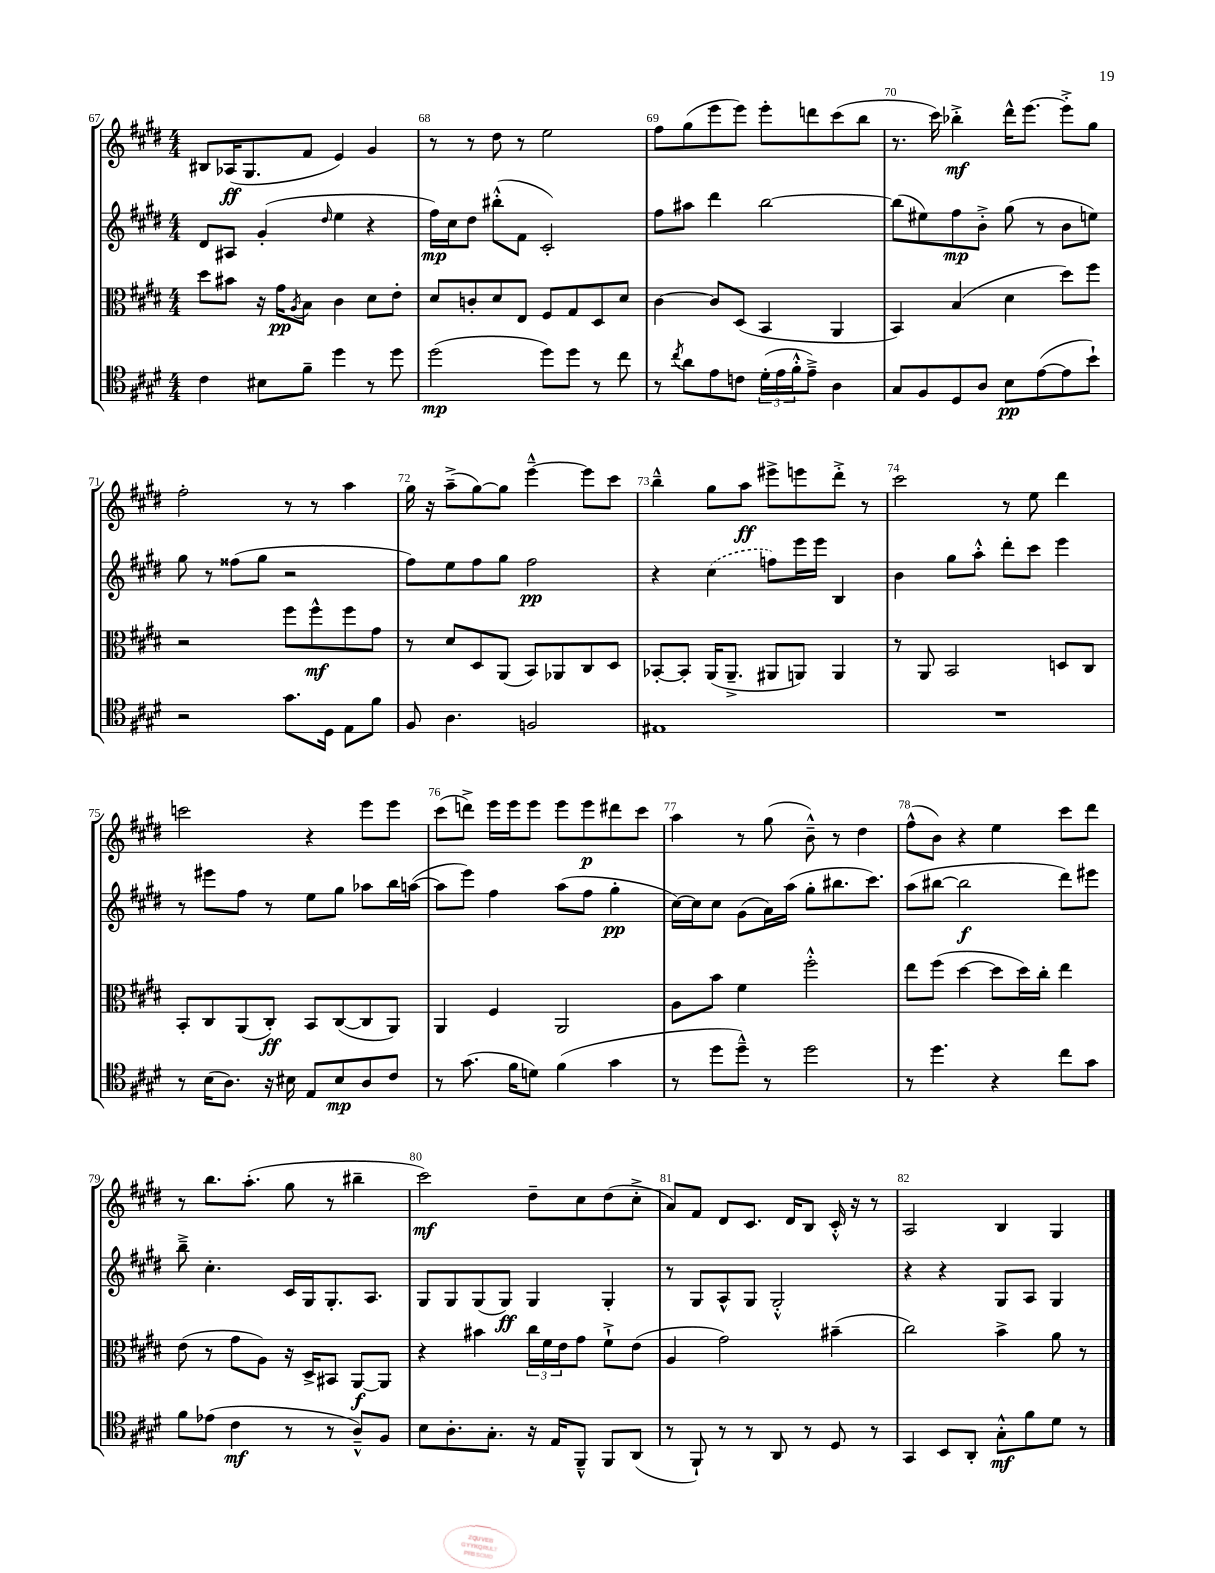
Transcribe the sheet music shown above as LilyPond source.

<<
\new StaffGroup <<
\new Staff = "s0" {
    \clef treble \key e \major \numericTimeSignature \time 4/4
    bis8 aes16\ff( gis8. fis'8 e'4) gis'4 |
    r8 r8 dis''8 r8 e''2 |
    fis''8 gis''8( e'''8 e'''8) e'''8-. d'''8 cis'''8( b''8 |
    r8. cis'''16) bes''4-.->\mf dis'''16-^ e'''8.~ e'''8-.-> gis''8 |
    fis''2-. r8 r8 a''4 |
    gis''16 r16 a''8--->( gis''8~) gis''8 e'''4~---^ e'''8 cis'''8 |
    b''4---^ gis''8 a''8\ff eis'''8-> e'''8 dis'''8-.-> r8 |
    cis'''2 r8 e''8 dis'''4 |
    c'''2 r4 e'''8 e'''8 |
    cis'''8( d'''8->) e'''16 e'''16 e'''8 e'''8 e'''8\p dis'''8 cis'''8 |
    a''4 r8 gis''8( b'8---^) r8 dis''4 |
    fis''8-^( b'8) r4 e''4 cis'''8 dis'''8 |
    r8 b''8. a''8.-.( gis''8 r8 bis''4-- |
    cis'''2\mf) dis''8-- cis''8 dis''8( cis''8-.-> |
    a'8) fis'8 dis'8 cis'8. dis'16 b8 cis'16-.-^ r16 r8 |
    a2 b4 gis4 \bar "|." |
}
\new Staff = "s1" {
    \clef treble \key e \major \numericTimeSignature \time 4/4
    dis'8 ais8 gis'4-.( \grace { dis''16 } e''4 r4 |
    fis''16\mp) cis''16 dis''8 bis''8-.-^( fis'8 cis'2-.) |
    fis''8 ais''8 dis'''4 b''2~ |
    b''8( eis''8) fis''8\mp b'8-.-> gis''8( r8 b'8 e''8) |
    gis''8 r8 fisis''8( gis''8 r2 |
    fis''8) e''8 fis''8 gis''8 fis''2\pp |
    r4 \once \slurDashed cis''4( f''8) e'''16 e'''16 b4 |
    b'4 gis''8 a''8-.-^ dis'''8-. cis'''8 e'''4 |
    r8 eis'''8 fis''8 r8 e''8 gis''8 aes''8 b''16 a''16~( |
    a''8 e'''8) fis''4 a''8( fis''8 gis''4-.\pp |
    cis''16~) cis''16 cis''8 gis'8( a'16) a''16( gis''8-. bis''8. cis'''8.) |
    a''8( bis''8~ bis''2\f dis'''8) eis'''8 |
    b''8---> cis''4.-. cis'16 gis16 gis8.-. a8. |
    gis8 gis8 gis8( gis8\ff) gis4 gis4-. |
    r8 gis8 a8-^ gis8 gis2-.-^ |
    r4 r4 gis8 a8 gis4 \bar "|." |
}
\new Staff = "s2" {
    \clef alto \key e \major \numericTimeSignature \time 4/4
    dis''8 bis'8 r16 gis'16\pp \acciaccatura { a8 } b8 cis'4 dis'8 e'8-. |
    dis'8 c'8-. dis'8 e8 fis8 gis8 dis8 dis'8 |
    cis'4~ cis'8 dis8( b,4 a,4 |
    b,4) b4( dis'4 dis''8) fis''8 |
    r2 fis''8 fis''8-^\mf fis''8 gis'8 |
    r8 dis'8 dis8 a,8( b,8) aes,8 cis8 dis8 |
    bes,8~-. bes,8-. a,16( a,8.---> ais,8 a,8) a,4 |
    r8 a,8 b,2 d8 cis8 |
    b,8-. cis8 a,8( cis8-.\ff) b,8 cis8~( cis8 a,8) |
    a,4 fis4 a,2 |
    a8 b'8 fis'4 fis''2-.-^ |
    e''8 fis''8( dis''4~ dis''8 dis''16) cis''16-. e''4 |
    e'8( r8 gis'8 a8) r16 dis16-> bis,8 a,8~\f a,8 |
    r4 bis'4 \tuplet 3/2 { cis''16 fis'16 e'16 } gis'8 fis'8-!-> e'8( |
    a4 gis'2) bis'4--( |
    cis''2) b'4-> a'8 r8 \bar "|." |
}
\new Staff = "s3" {
    \clef tenor \key e \major \numericTimeSignature \time 4/4
    cis'4 bis8 fis'8-- dis''4 r8 dis''8 |
    dis''2\mp( dis''8) dis''8 r8 cis''8 |
    r8 \acciaccatura { cis''8 } a'8 e'8 c'8 \tuplet 3/2 { dis'16-.( e'16 fis'16-.-^ } e'8--->) a4 |
    gis8 fis8 dis8 a8 b8\pp e'8~( e'8 b'8-!) |
    r2 gis'8. dis16 e8 fis'8 |
    fis8 a4. f2 |
    eis1 |
    R1 |
    r8 b16( a8.) r16 bis16 e8 bis8\mp a8 cis'8 |
    r8 gis'8.( fis'16 d'8) fis'4( gis'4 |
    r8 dis''8 dis''8---^) r8 dis''2 |
    r8 dis''4. r4 cis''8 gis'8 |
    fis'8 ees'8( cis'4\mf r8 r8 a8---^) fis8 |
    b8 a8.-. gis8.-. r16 e16 fis,8---^ fis,8 a,8( |
    r8 fis,8-!) r8 r8 a,8 r8 dis8 r8 |
    gis,4 b,8 a,8-. gis8-.-^\mf fis'8 dis'8 r8 \bar "|." |
}
>>
>>
\layout { \context { \Score currentBarNumber = #67 \override BarNumber.break-visibility = ##(#f #t #t) barNumberVisibility = #all-bar-numbers-visible } }
